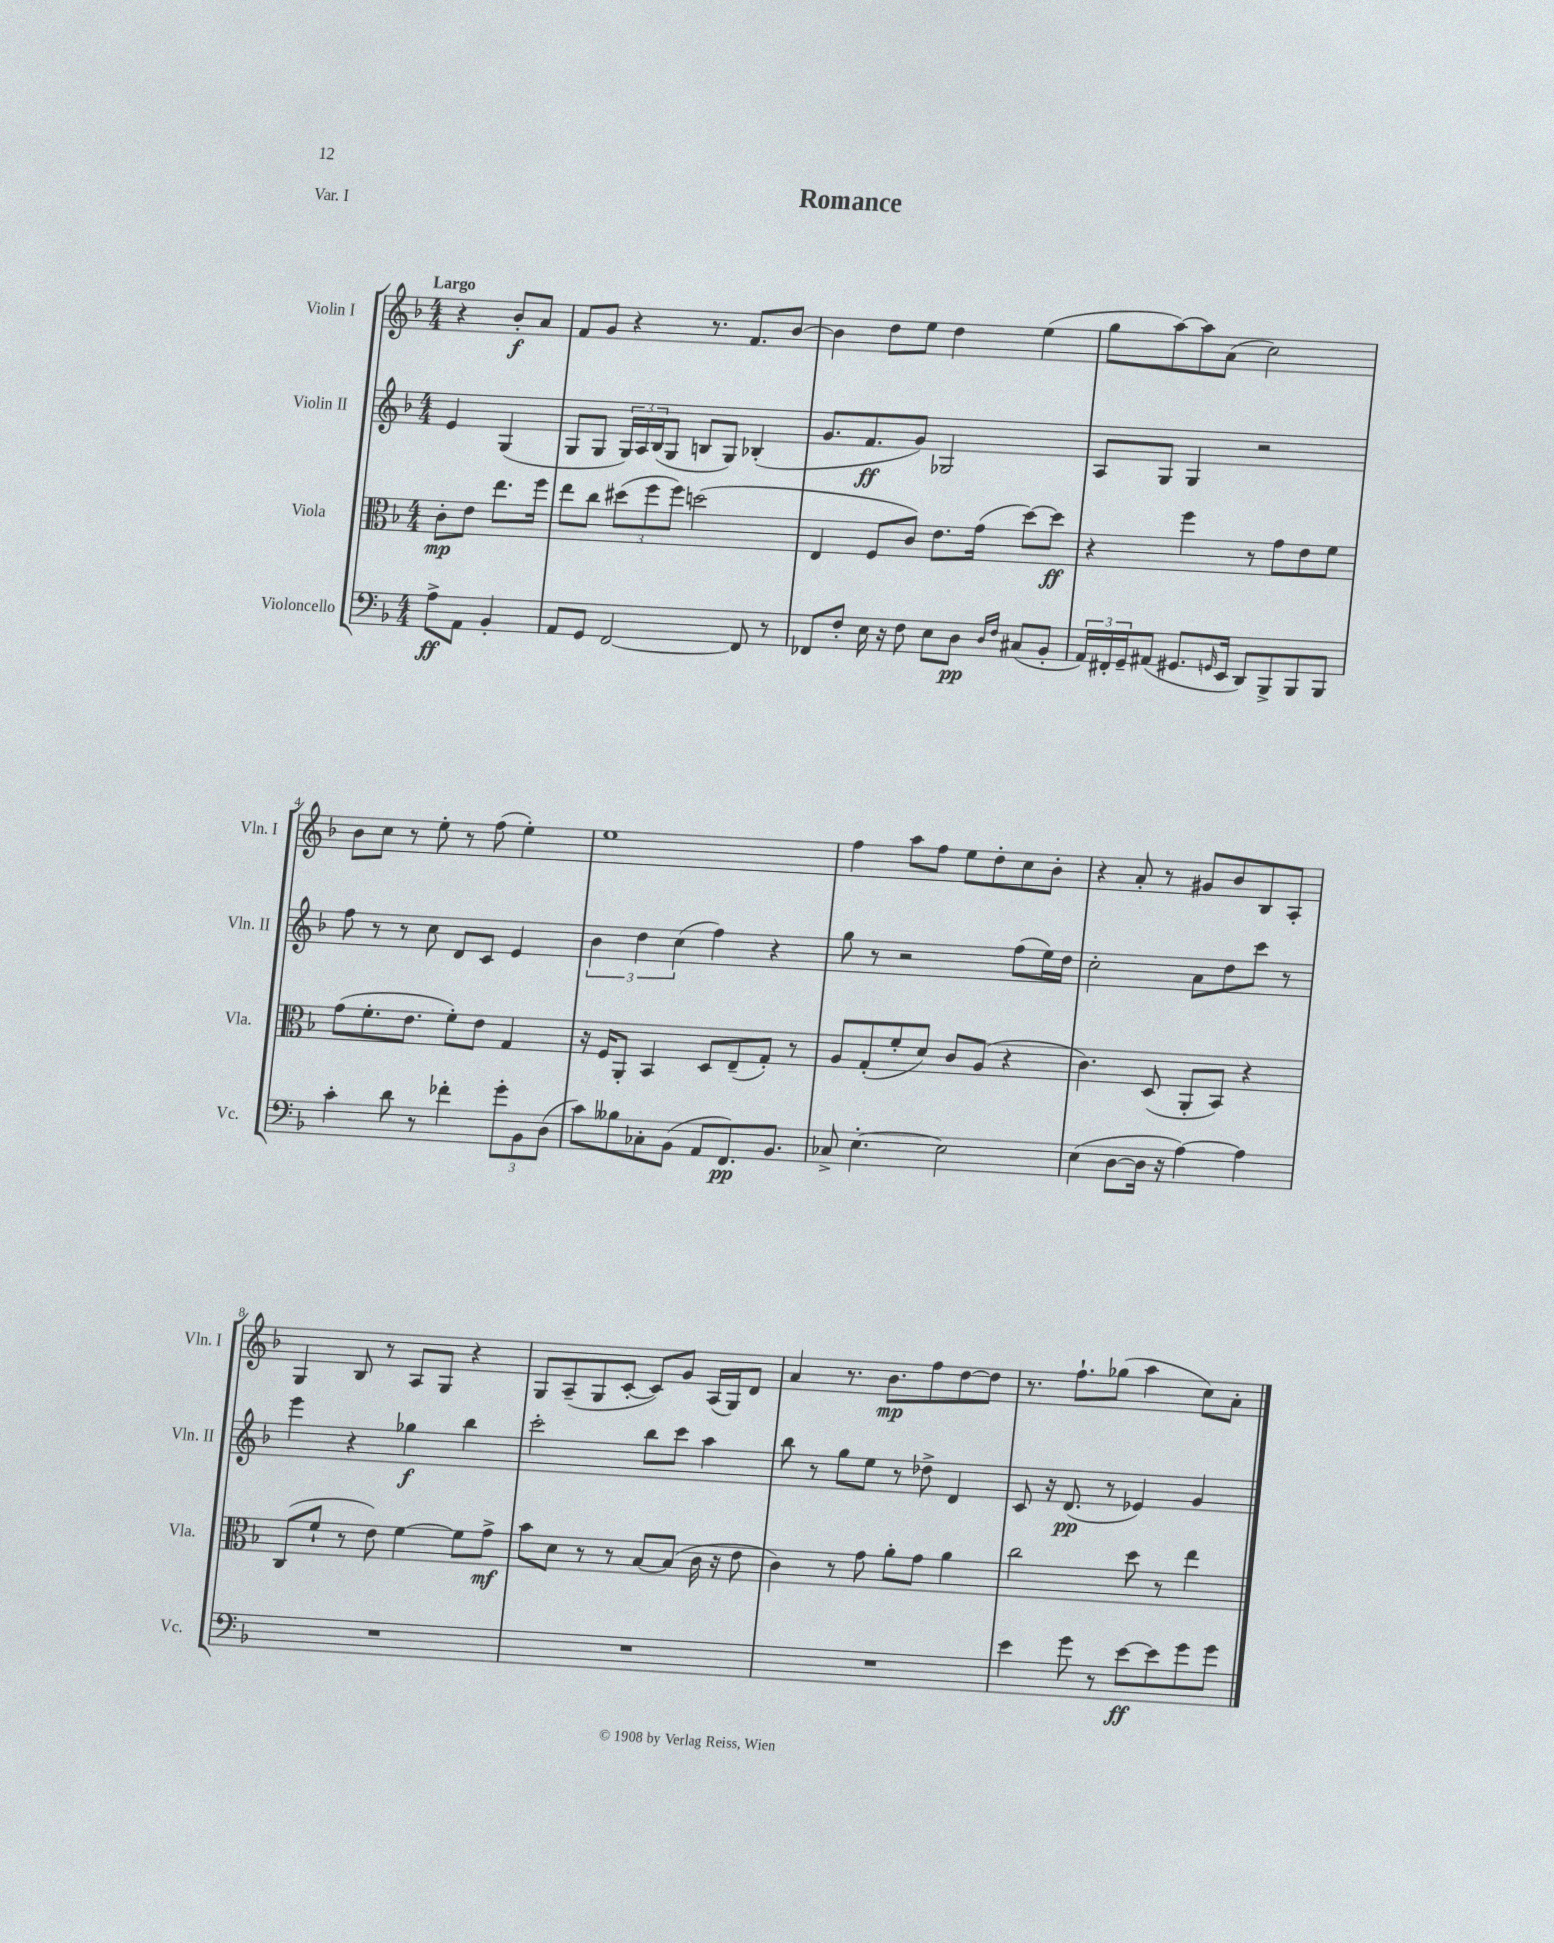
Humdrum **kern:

**kern	**dynam	**kern	**dynam	**kern	**dynam	**kern	**dynam
*part4	*part4	*part3	*part3	*part2	*part2	*part1	*part1
*staff4	*staff4	*staff3	*staff3	*staff2	*staff2	*staff1	*staff1
*I"Violoncello	*	*I"Viola	*	*I"Violin II	*	*I"Violin I	*
*I'Vc.	*	*I'Vla.	*	*I'Vln. II	*	*I'Vln. I	*
*clefF4	*	*clefC3	*	*clefG2	*	*clefG2	*
*k[b-]	*	*k[b-]	*	*k[b-]	*	*k[b-]	*
*M4/4	*	*M4/4	*	*M4/4	*	*M4/4	*
=	=	=	=	=	=	=	=
!	!	!	!	!	!	!LO:TX:a:B:t=Largo	!
8A^\L	ff	8c'\L	mp	4e/	.	4r	.
8AA\J	.	8e\J	.	.	.	.	.
4BB-'/	.	8.ee\L	.	(4G/	.	8b-'/L	f
.	.	.	.	.	.	8a/J	.
.	.	16ff\Jk	.	.	.	.	.
=1	=1	=1	=1	=1	=1	=1	=1
8AA/L	.	8ee\L	.	8G/L	.	8f/L	.
8GG/J	.	8cc\J	.	8G/J	.	8g/J	.
[2FF/	.	(12dd#X\L	.	24G/LL)	.	4r	.
.	.	.	.	24A/	.	.	.
.	.	12ff\	.	(24B-/J	.	.	.
.	.	.	.	8G/J	.	.	.
.	.	12ff\J)	.	.	.	.	.
.	.	(2ddn\	.	8Bn/L	.	8.r	.
.	.	.	.	8G/J)	.	.	.
.	.	.	.	.	.	8.f/L	.
8FF/]	.	.	.	(4B-X'/	.	.	.
8r	.	.	.	.	.	[8b-/J	.
=2	=2	=2	=2	=2	=2	=2	=2
8FF-X/L	.	4E/	.	8.g/L	.	4b-\]	.
8F'/J	.	.	.	.	.	.	.
.	.	.	.	8.f/	ff	.	.
16E\	.	8F/L	.	.	.	8dd\L	.
16r	.	.	.	.	.	.	.
8F\	.	8c/J)	.	8g/J)	.	8ee\J	.
8E\L	.	8.e\L	.	2G-X/	.	4dd\	.
8D\J	pp	.	.	.	.	.	.
.	.	(16g\Jk	.	.	.	.	.
16qqD/LL	.	.	.	.	.	.	.
16qqF/JJ	.	.	.	.	.	.	.
(8C#X/L	.	[8dd\L)	.	.	.	(4ee\	.
8BB-'/J	.	8dd\J]	ff	.	.	.	.
=3	=3	=3	=3	=3	=3	=3	=3
24AA/LL)	.	4r	.	8A/L	.	8gg\L	.
24FF#X'/	.	.	.	.	.	.	.
24GG~/J	.	.	.	.	.	.	.
(8AA#X/J	.	.	.	8G/J	.	[8aa\)	.
8.GG#X/L	.	4ff\	.	4G/	.	8aa\]	.
.	.	.	.	.	.	(8a\J	.
16qqGGn/	.	.	.	.	.	.	.
16EE/Jk	.	.	.	.	.	.	.
8DD/L)	.	8r	.	2r	.	2cc\)	.
8BBB-^/	.	8g\L	.	.	.	.	.
8BBB-/	.	8e\	.	.	.	.	.
8BBB-/J	.	8f\J	.	.	.	.	.
!!LO:LB:g=z
=4	=4	=4	=4	=4	=4	=4	=4
4c'\	.	(8g\L	.	8ff\	.	8b-\L	.
.	.	8.f'\	.	8r	.	8cc\J	.
8d\	.	.	.	8r	.	8r	.
.	.	8.e\J	.	.	.	.	.
8r	.	.	.	8cc\	.	8ee'\	.
4f-X'\	.	8f'\L)	.	8d/L	.	8r	.
.	.	8e\J	.	8c/J	.	(8ff\	.
12g'\L	.	4G/	.	4e/	.	4ee'\)	.
12BB-\	.	.	.	.	.	.	.
(12D\J	.	.	.	.	.	.	.
=5	=5	=5	=5	=5	=5	=5	=5
8c\L)	.	16r	.	6b-\	.	1ee	.
.	.	16F/KL	.	.	.	.	.
8B--X\	.	8AA'/J	.	.	.	.	.
.	.	.	.	6dd\	.	.	.
8C-X'\	.	4BB-/	.	.	.	.	.
.	.	.	.	(6cc\	.	.	.
(8BB-\J	.	.	.	.	.	.	.
8AA/L	.	8D/L	.	4ff\)	.	.	.
8.FF/)	pp	(8E~/	.	.	.	.	.
.	.	8G'/J)	.	4r	.	.	.
8.BB-/J	.	.	.	.	.	.	.
.	.	8r	.	.	.	.	.
=6	=6	=6	=6	=6	=6	=6	=6
8C-X^/	.	8A/L	.	8gg\	.	4ff\	.
[4.E'\	.	(8G'/	.	8r	.	.	.
.	.	8f'/	.	2r	.	8aa\L	.
.	.	8d/J)	.	.	.	8ff\J	.
2E\]	.	8c/L	.	.	.	8ee\L	.
.	.	(8A/J	.	.	.	8dd'\	.
.	.	4r	.	(8ff\L	.	8cc\	.
.	.	.	.	16ee\L)	.	8b-'\J	.
.	.	.	.	16dd\JJ	.	.	.
=7	=7	=7	=7	=7	=7	=7	=7
(4E\	.	4.c\)	.	2cc'\	.	4r	.
[8D\L	.	.	.	.	.	8a'/	.
16D\Jk]	.	(8D/	.	.	.	8r	.
16r	.	.	.	.	.	.	.
[4A\)	.	8AA'/L	.	8a\L	.	8g#X/L	.
.	.	8BB-/J)	.	8dd\	.	8b-/	.
4A\]	.	4r	.	8ccc\J	.	8B-/	.
.	.	.	.	8r	.	8A'/J	.
!!LO:LB:g=z
=8	=8	=8	=8	=8	=8	=8	=8
1r	.	(8C/L	.	4eee\	.	4G/	.
.	.	8f`/J	.	.	.	.	.
.	.	8r	.	4r	.	8B-/	.
.	.	8e\)	.	.	.	8r	.
.	.	[4f\	.	4gg-X\	f	8A/L	.
.	.	.	.	.	.	8G/J	.
.	.	8f\L]	.	4bb-\	.	4r	.
.	.	8g^\J	mf	.	.	.	.
=9	=9	=9	=9	=9	=9	=9	=9
1r	.	8b-\L	.	2ccc'\	.	8G/L	.
.	.	8d\J	.	.	.	(8A~/	.
.	.	8r	.	.	.	8G/	.
.	.	8r	.	.	.	[8c'/J	.
.	.	[8B-/L	.	8bb-\L	.	8c/L])	.
.	.	(8B-/J]	.	8ccc\J	.	8g/J	.
.	.	16c\	.	4aa\	.	(16A/LL	.
.	.	16r	.	.	.	16G/J)	.
.	.	8e\	.	.	.	8d/J	.
=10	=10	=10	=10	=10	=10	=10	=10
1r	.	4c\)	.	8bb-\	.	4a/	.
.	.	.	.	8r	.	.	.
.	.	8r	.	8gg\L	.	8.r	.
.	.	8g\	.	8ee\J	.	.	.
.	.	.	.	.	.	8.b-\L	mp
.	.	8a'\L	.	8r	.	.	.
.	.	8g\J	.	8dd-X^\	.	8ff\	.
.	.	4a\	.	4d/	.	[8dd\	.
.	.	.	.	.	.	8dd\J]	.
=11	=11	=11	=11	=11	=11	=11	=11
4e\	.	2cc\	.	8c/	.	8.r	.
.	.	.	.	16r	.	.	.
.	.	.	.	(8.d/	pp	8.ff`\L	.
8g\	.	.	.	.	.	.	.
8r	.	.	.	8r	.	(8gg-X\J	.
[8e\L	ff	8dd\	.	4e-X/)	.	4aa\	.
8e\]	.	8r	.	.	.	.	.
8g\	.	4ee\	.	4g/	.	8cc\L)	.
8g\J	.	.	.	.	.	8a'\J	.
==	==	==	==	==	==	==	==
*-	*-	*-	*-	*-	*-	*-	*-
